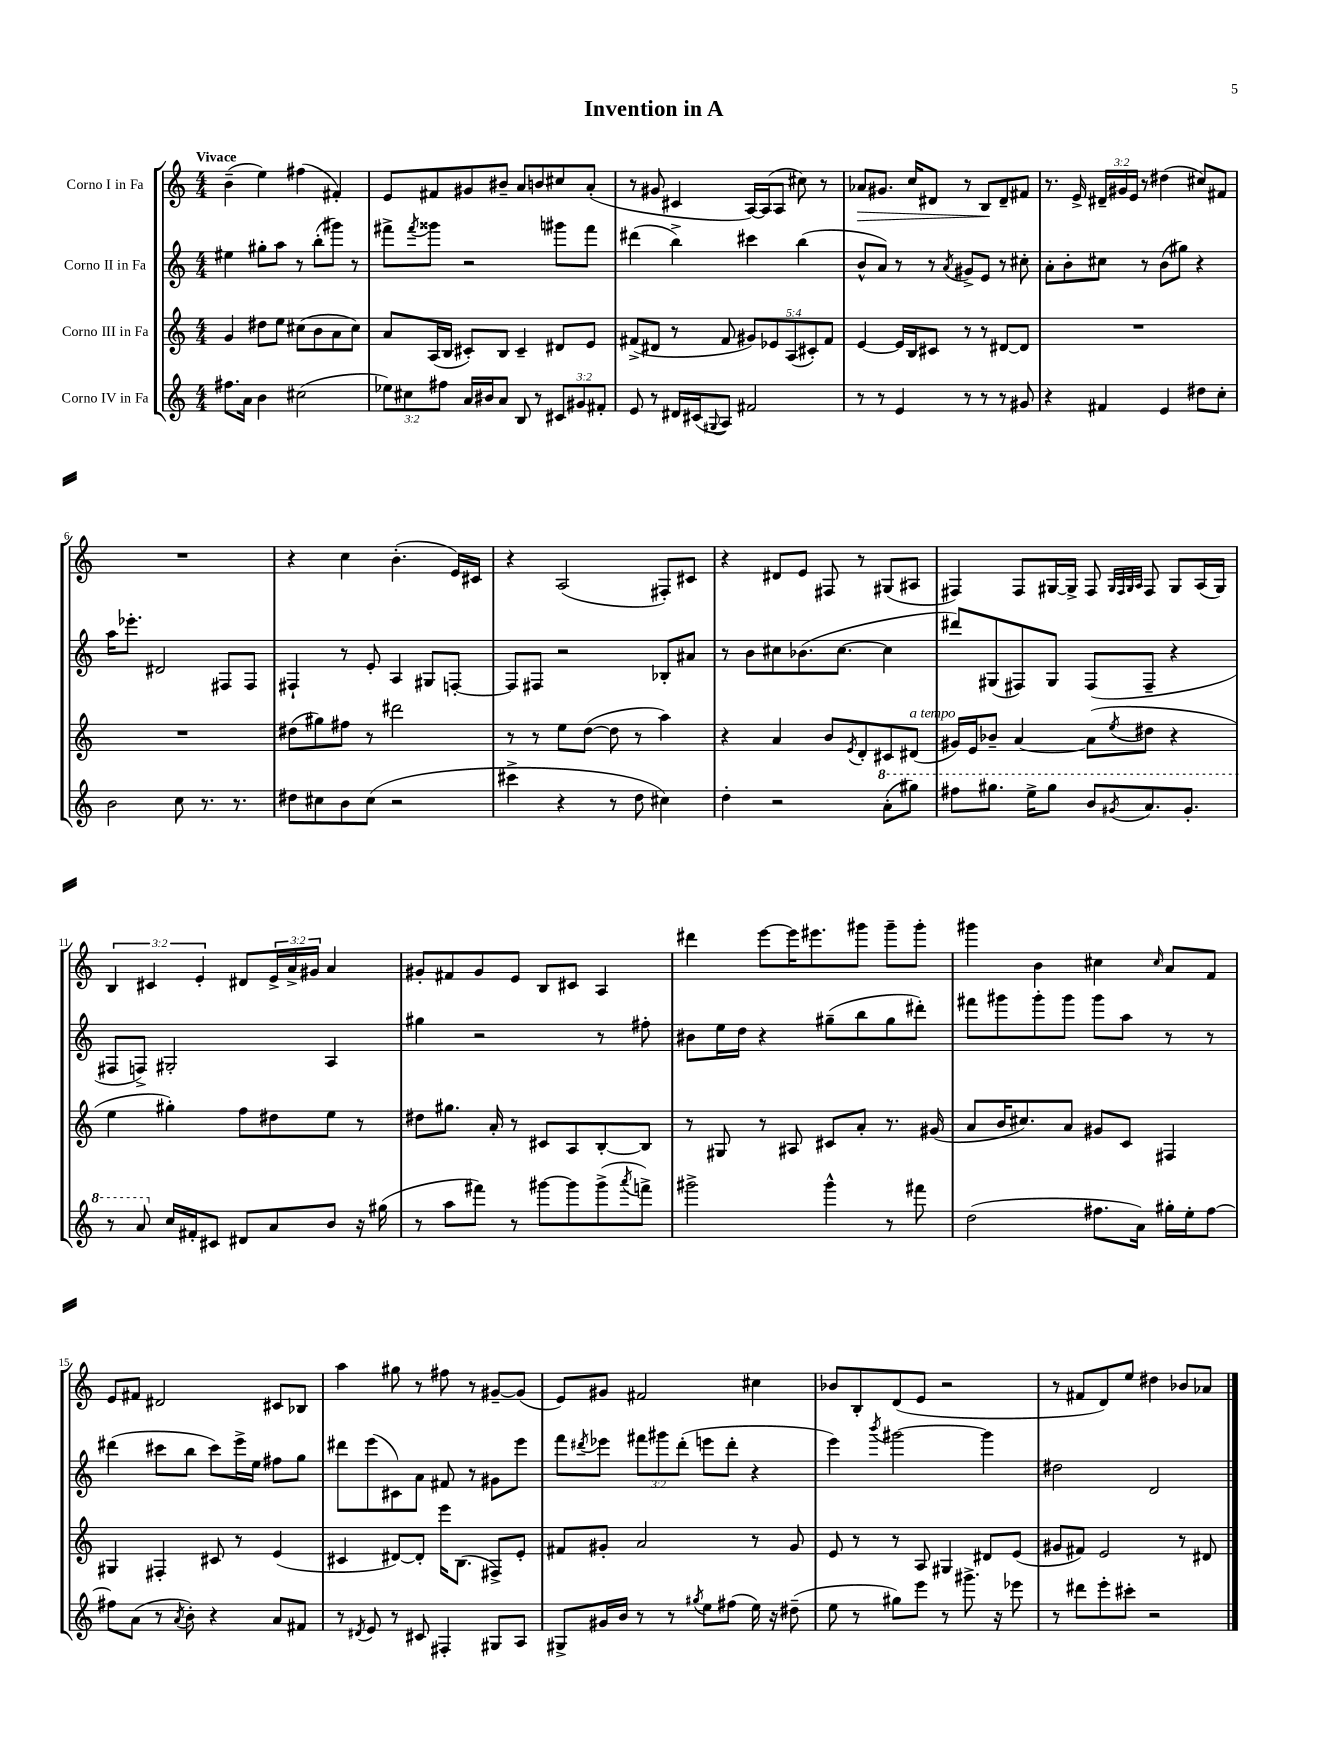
\header { title = "Invention in A" }
<<
\new StaffGroup <<
\new Staff = "s0" \with { instrumentName = "Corno I in Fa" } {
    \clef treble \key c \major \numericTimeSignature \time 4/4 \override Staff.TupletNumber.text = #tuplet-number::calc-fraction-text \tempo "Vivace"
    b'4--( e''4) fis''4( fis'4-.) |
    e'8 fis'8 gis'8 bis'8-- a'8 b'8 cis''8 a'8-.( |
    r8 gis'8 cis'4 a16~) a16( a8 cis''8) r8 |
    aes'8\> gis'8. c''16 dis'8 r8 b8\! dis'8-- fis'8 |
    r8. e'16-> \tuplet 3/2 { dis'16-- gis'16 e'16 } r8 dis''4( cis''8) fis'8 |
    R1 |
    r4 c''4 b'4.-.( e'16) cis'16 |
    r4 a2( fis8-.) cis'8 |
    r4 dis'8 e'8 fis8 r8 gis8( ais8 |
    fis4) fis8 gis16~ gis16-> fis8 \grace { gis32 fis32 gis32 a32 } fis8 gis8 a16( gis16) |
    \tuplet 3/2 { b4 cis'4 e'4-. } dis'8 \tuplet 3/2 { e'16-> a'16-> gis'16 } a'4 |
    gis'8-. fis'8 gis'8 e'8 b8 cis'8 a4 |
    dis'''4 e'''8~ e'''16 eis'''8. gis'''8 gis'''8-- gis'''8-. |
    gis'''4 b'4 cis''4 \grace { cis''16 } a'8 f'8 |
    e'8 fis'8 dis'2 cis'8 bes8 |
    a''4 gis''8 r8 fis''8 r8 gis'8~-- gis'8( |
    e'8) gis'8 fis'2 cis''4 |
    bes'8 b8-. d'8( e'8 r2 |
    r8 fis'8 d'8) e''8 dis''4 bes'8 aes'8 \bar "|." |
}
\new Staff = "s1" \with { instrumentName = "Corno II in Fa" } {
    \clef treble \key c \major \numericTimeSignature \time 4/4 \override Staff.TupletNumber.text = #tuplet-number::calc-fraction-text
    eis''4 gis''8-. a''8 r8 b''8-.( gis'''8) r8 |
    fis'''8-> \acciaccatura { fis'''8 } gisis'''8 r2 gis'''8 fis'''8 |
    dis'''4( b''4->) cis'''4 b''4( |
    b'8-^ a'8) r8 r8 \acciaccatura { a'8 } gis'8-> e'8 r8 cis''8-. |
    a'8-. b'8-. cis''8 r8 b'8( gis''8) r4 |
    a''16 ees'''8.-. dis'2 fis8 fis8 |
    fis4-! r8 e'8-. a4 gis8 f8~-. |
    f8 fis8 r2 bes8-. ais'8 |
    r8 b'8 cis''8 bes'8.( cis''8.~ cis''4 |
    dis'''8) gis8( fis8) gis8 fis8( fis8-- r4 |
    fis8 f8->) gis2-. a4 |
    gis''4 r2 r8 fis''8-. |
    bis'8 e''16 d''16 r4 gis''8--( b''8 gis''8 dis'''8-.) |
    fis'''8 gis'''8 gis'''8-. gis'''8 gis'''8 a''8 r8 r8 |
    dis'''4( cis'''8 b''8 cis'''8) e'''16-> e''16 fis''8 g''8 |
    dis'''8 e'''8( cis'8) a'8 fis'8 r8 gis'8 e'''8 |
    f'''8 \acciaccatura { dis'''8 } ees'''8 \tuplet 3/2 { fis'''8 gis'''8 dis'''8-.( } e'''8 dis'''8-. r4 |
    e'''4) \acciaccatura { b'''8 } gis'''2~ gis'''4 |
    dis''2 d'2 \bar "|." |
}
\new Staff = "s2" \with { instrumentName = "Corno III in Fa" } {
    \clef treble \key c \major \numericTimeSignature \time 4/4 \override Staff.TupletNumber.text = #tuplet-number::calc-fraction-text
    g'4 dis''8 e''8 cis''8( b'8 a'8 cis''8) |
    a'8 a16( b16 cis'8-.) b8 cis'4-- dis'8 e'8 |
    fis'8->( dis'8 r8 fis'8 \tuplet 5/4 { gis'8) ees'8 a8( cis'8-.) fis'8 } |
    e'4~ e'16 b16 cis'8 r8 r8 dis'8~ dis'8 |
    R1 |
    R1 |
    dis''8( gis''8) fis''8 r8 dis'''2 |
    r8 r8 e''8 d''8~( d''8 r8 a''4) |
    r4 a'4 b'8 \acciaccatura { e'8 } d'8-. cis'8 dis'8^\markup { \italic "a tempo" }( |
    gis'16) e'16 bes'8-- a'4~ a'8( \acciaccatura { e''8 } dis''8 r4 |
    e''4 gis''4-.) f''8 dis''8 e''8 r8 |
    dis''8 gis''8. a'16-. r8 cis'8 a8 b8~-. b8 |
    r8 gis8 r8 ais8 cis'8 a'8-. r8. gis'16( |
    a'8 b'16 cis''8.) a'8 gis'8 c'8 fis4 |
    gis4 fis4-. cis'8 r8 e'4( |
    cis'4 dis'8~) dis'8-. e'''16 b8.( fis8->) e'8-. |
    fis'8 gis'8-. a'2 r8 gis'8 |
    e'8 r8 r8 a8 gis4 dis'8 e'8( |
    gis'8 fis'8) e'2 r8 dis'8 \bar "|." |
}
\new Staff = "s3" \with { instrumentName = "Corno IV in Fa" } {
    \clef treble \key c \major \numericTimeSignature \time 4/4 \override Staff.TupletNumber.text = #tuplet-number::calc-fraction-text
    fis''8. a'16 b'4 cis''2( |
    \tuplet 3/2 { ees''8) cis''8 fis''8 } a'16 bis'16 a'8 b8 r8 \tuplet 3/2 { cis'8 gis'8 fis'8-. } |
    e'8 r8 dis'16 cis'16( \appoggiatura { gis8 } a8) fis'2 |
    r8 r8 e'4 r8 r8 r8 gis'8 |
    r4 fis'4 e'4 dis''8 c''8-. |
    b'2 c''8 r8. r8. |
    dis''8 cis''8 b'8 cis''8( r2 |
    cis'''4-> r4 r8 d''8 cis''4) |
    d''4-. r2 \ottava #1 a''8-.( gis'''8) |
    fis'''8 gis'''8. e'''16-> gis'''8 b''8 \acciaccatura { gis''8 } a''8. gis''8.-. |
    r8 a''8 \ottava #0 c''16 fis'16-. cis'8 dis'8 a'8 b'8 r16 gis''16( |
    r8 a''8 fis'''8) r8 gis'''8~ gis'''8 gis'''8->( \acciaccatura { a'''8 } f'''8->) |
    gis'''2-> gis'''4-^ r8 fis'''8 |
    d''2( fis''8. a'16) gis''16-. e''16-. fis''8~ |
    fis''8 a'8( r8 \acciaccatura { a'8 } b'8-.) r4 a'8 fis'8 |
    r8 \acciaccatura { dis'8 } e'8 r8 cis'8 fis4-. gis8 a8 |
    gis8-> gis'16 b'16 r8 r8 \acciaccatura { gis''8 } e''8 fis''8( e''16) r16 dis''8--( |
    e''8 r8 gis''8) e'''8 r8 gis'''8.-> r16 ees'''8 |
    r8 dis'''8 e'''8-. cis'''8-. r2 \bar "|." |
}
>>
>>
